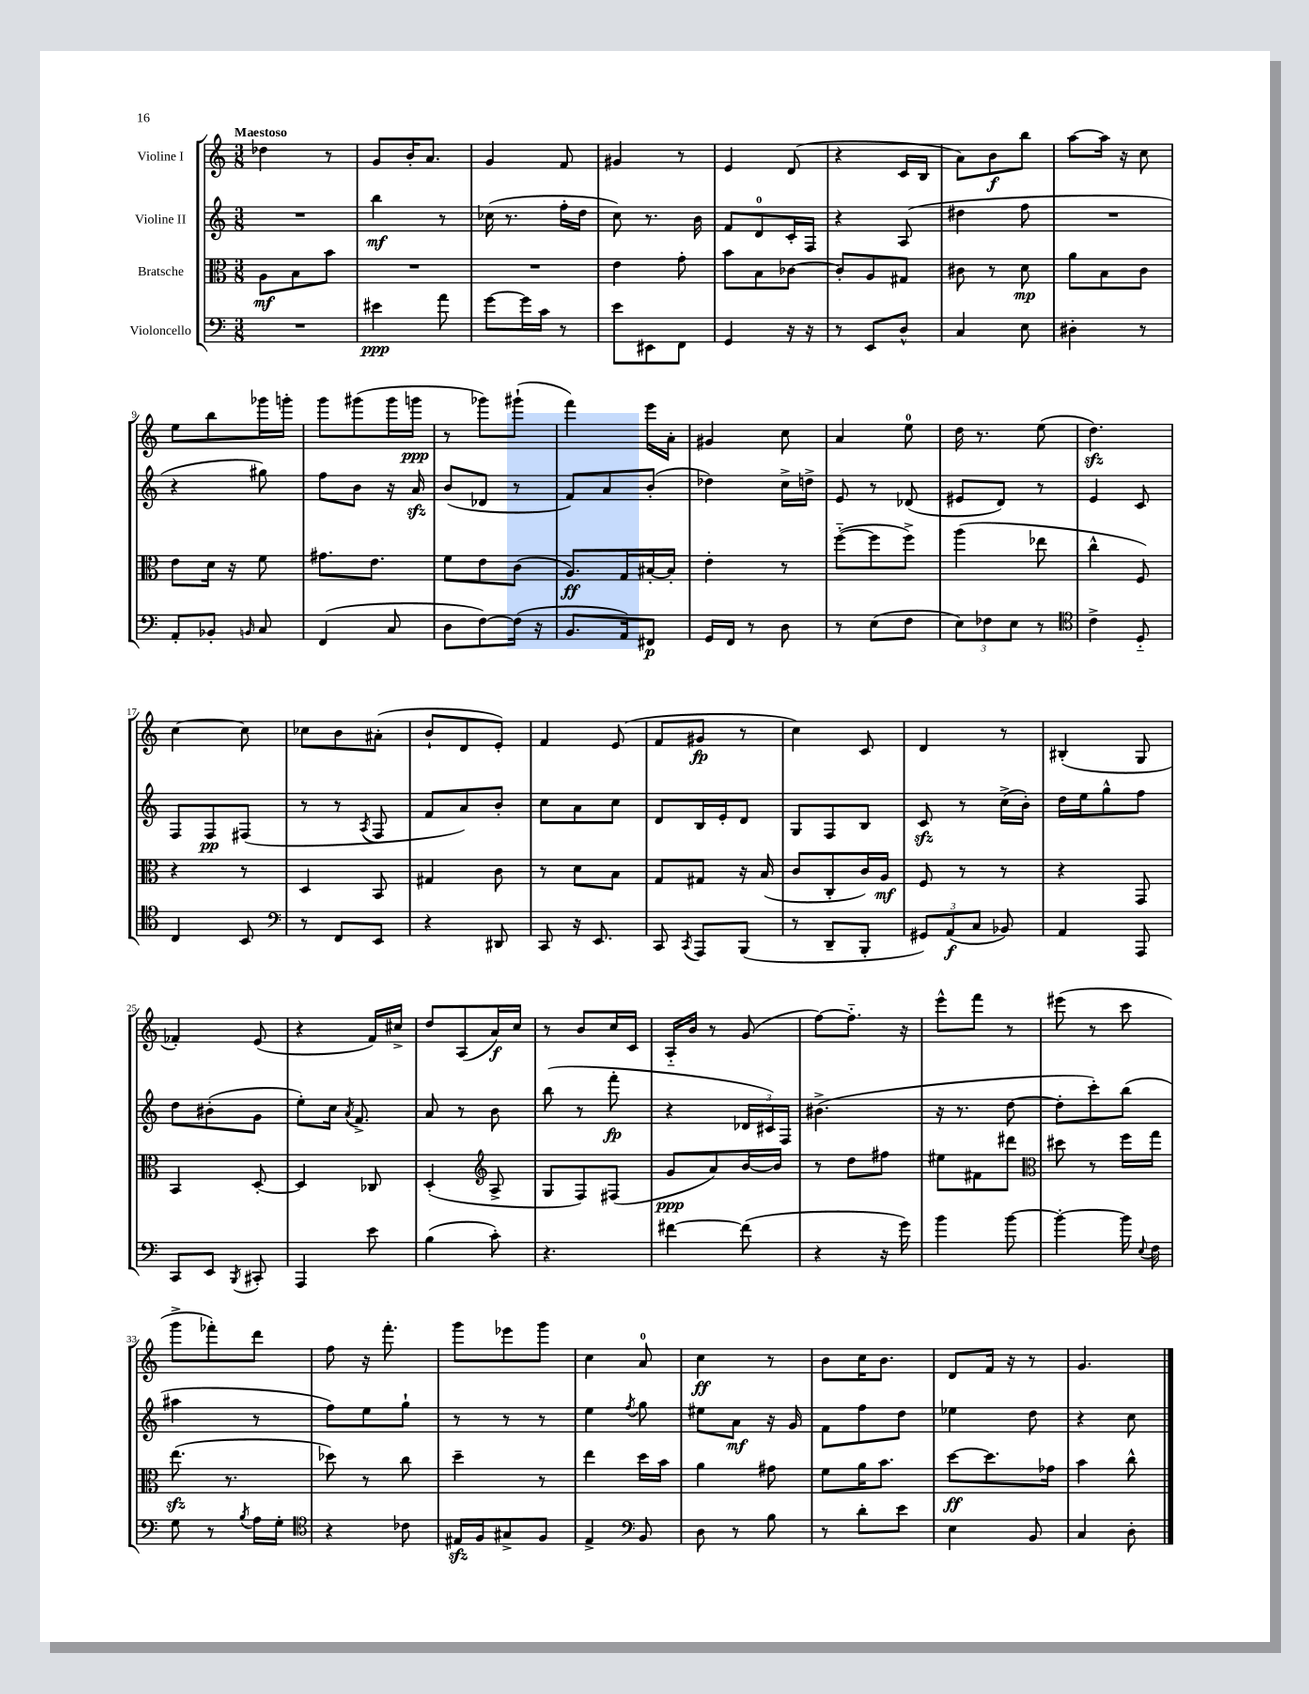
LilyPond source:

<<
\new StaffGroup <<
\new Staff = "s0" \with { instrumentName = "Violine I" } {
    \clef treble \key c \major \numericTimeSignature \time 3/8 \tempo "Maestoso"
    \autoBeamOff des''4 r8 |
    g'8[ b'16-. a'8.] |
    g'4 f'8 |
    gis'4 r8 |
    e'4 d'8( |
    r4 c'16[ b16] |
    a'8[) b'8\f b''8] |
    a''8[~ a''16] r16 c''8 |
    e''8[ b''8 ges'''16 g'''16]-. |
    g'''8[ gis'''8( gis'''16 g'''16]\ppp |
    r8 ges'''8[) gis'''8]-!( |
    f'''4) e'''16[ a'16]-. |
    gis'4 c''8 |
    a'4 e''8-0 |
    d''16 r8. e''8( |
    d''4.\sfz) |
    c''4~ c''8 |
    ces''8[ b'8 ais'8]-.( |
    b'8[-! d'8 e'8]-.) |
    f'4 e'8( |
    f'8[ gis'8]\fp r8 |
    c''4) c'8 |
    d'4 r8 |
    bis4-.( g8 |
    fes'4-.) e'8( |
    r4 f'16[) cis''16]-> |
    d''8[ a8( a'16\f) c''16] |
    r8 b'8[ c''16 c'16] |
    a16[-_ b'16] r8 g'8( |
    f''8[~) f''8.]-_ r16 |
    e'''8[-^ f'''8] r8 |
    eis'''8( r8 c'''8 |
    g'''8[-> fes'''8-.) d'''8] |
    f''8 r16 f'''8.-. |
    g'''8[ ees'''8 g'''8] |
    c''4 a'8-0 |
    c''4\ff r8 |
    b'8[ c''16 b'8.] |
    d'8[ f'16] r16 r8 |
    g'4. \bar "|." |
}
\new Staff = "s1" \with { instrumentName = "Violine II" } {
    \clef treble \key c \major \numericTimeSignature \time 3/8
    \autoBeamOff R4. |
    b''4\mf r8 |
    ces''16( r8. f''16[-. d''16] |
    c''8) r8. b'16 |
    f'8[ d'8-0 c'16-. f16] |
    r4 a8( |
    dis''4 f''8 |
    R4. |
    r4 gis''8) |
    f''8[ b'8] r16 a'16\sfz |
    b'8[( des'8] r8 |
    f'8[) a'8 b'8]-.( |
    des''4) c''16[-> d''16]-> |
    e'8 r8 des'8( |
    eis'8[ d'8]) r8 |
    e'4 c'8 |
    f8[ f8\pp fis8]( |
    r8 r8 \acciaccatura { a8 } f8 |
    f'8[ a'8) b'8]-. |
    c''8[ a'8 c''8] |
    d'8[ b16 e'16-. d'8] |
    g8[ f8 b8] |
    c'8\sfz r8 c''16[->( b'16]-.) |
    d''16[ e''16 g''8-^ f''8] |
    d''8[ bis'8-.( g'8] |
    e''8[-.) c''16] \acciaccatura { a'8 } f'8.-> |
    a'8 r8 b'8 |
    b''8( r8 f'''8-.\fp |
    r4 \tuplet 3/2 { des'16[ cis'16) f16] } |
    bis'4.->( |
    r16 r8. d''8~ |
    d''8[-. c'''8-.) b''8]( |
    ais''4 r8 |
    f''8[) e''8 g''8]-! |
    r8 r8 r8 |
    e''4 \acciaccatura { f''8 } g''8 |
    eis''8[ a'8]\mf r16 g'16 |
    f'8[ f''8 d''8] |
    ees''4 d''8 |
    r4 c''8 \bar "|." |
}
\new Staff = "s2" \with { instrumentName = "Bratsche" } {
    \clef alto \key c \major \numericTimeSignature \time 3/8
    \autoBeamOff a8[\mf b8 b'8] |
    R4. |
    R4. |
    e'4 g'8-. |
    b'8[ b8 ces'8]~ |
    ces'8[-. a8 gis8] |
    cis'8 r8 d'8\mp |
    a'8[ b8 c'8] |
    e'8[ d'16] r16 f'8 |
    gis'8.[ e'8.] |
    f'8[ e'8 c'8]( |
    a8.[\ff) g16 bis16~-. bis16]-. |
    e'4-. r8 |
    f''8[~-_( f''8 f''8]->) |
    a''4( ees''8 |
    c''4-^ f8) |
    r4 r8 |
    d4 b,8 |
    gis4 c'8 |
    r8 d'8[ b8] |
    g8[ gis8] r16 b16( |
    c'8[ c8-. c'16) a16]\mf |
    f8 r8 r8 |
    r4 g,8 |
    b,4 d8~-. |
    d4 ces8 |
    d4-.( \clef treble a8-> |
    g8[ f8) fis8]( |
    g'8[\ppp a'8) b'16~ b'16] |
    r8 d''8[ fis''8] |
    eis''8[ fis'8 dis'''8] |
    \clef alto dis''8 r8 f''16[ g''16] |
    e''8.\sfz( r8. |
    des''8) r8 c''8 |
    d''4-- r8 |
    e''4 d''16[ b'16] |
    a'4 gis'8 |
    f'8[ a'16 b'8.] |
    d''8[~\ff d''8. ges'16] |
    b'4 c''8-^ \bar "|." |
}
\new Staff = "s3" \with { instrumentName = "Violoncello" } {
    \clef bass \key c \major \numericTimeSignature \time 3/8
    \autoBeamOff R4. |
    eis'4\ppp a'8 |
    g'8[~ g'16 c'16] r8 |
    e'8[ eis,8 f,8] |
    g,4 r16 r16 |
    r8 e,8[ d8]-^ |
    c4 e8 |
    dis4-. r8 |
    a,8[-. bes,8]-. \grace { b,16 } c8 |
    f,4( c8 |
    d8[ f8~) f16]( r16 |
    b,8.[ a,16) fis,8]\p |
    g,16[ f,16] r8 d8 |
    r8 e8[( f8] |
    \tuplet 3/2 { e8[) fes8 e8] } r8 |
    \clef tenor c'4-> d8-_ |
    c4 b,8 |
    \clef bass r8 f,8[ e,8] |
    r4 dis,8 |
    c,8 r16 e,8. |
    c,8 \acciaccatura { c,8 } a,,8[ b,,8]( |
    r8 d,8[-- b,,8]-. |
    \tuplet 3/2 { gis,8[) a,8\f( c8] } bes,8) |
    a,4 a,,8 |
    c,8[ e,8] \acciaccatura { b,,8 } cis,8-. |
    a,,4 e'8 |
    b4( c'8-.) |
    r4. |
    fis'4~ fis'8( |
    r4 r16 g'16) |
    b'4 b'8~ |
    b'4~-. b'16 \appoggiatura { e8 } f16 |
    g8 r8 \acciaccatura { b8 } a16[ g16]-. |
    \clef tenor r4 ces'8 |
    eis16[\sfz f16 gis8-> f8] |
    e4-> \clef bass b,8 |
    d8 r8 b8 |
    r8 d'8[-. e'8] |
    e4 b,8 |
    c4 d8-. \bar "|." |
}
>>
>>
